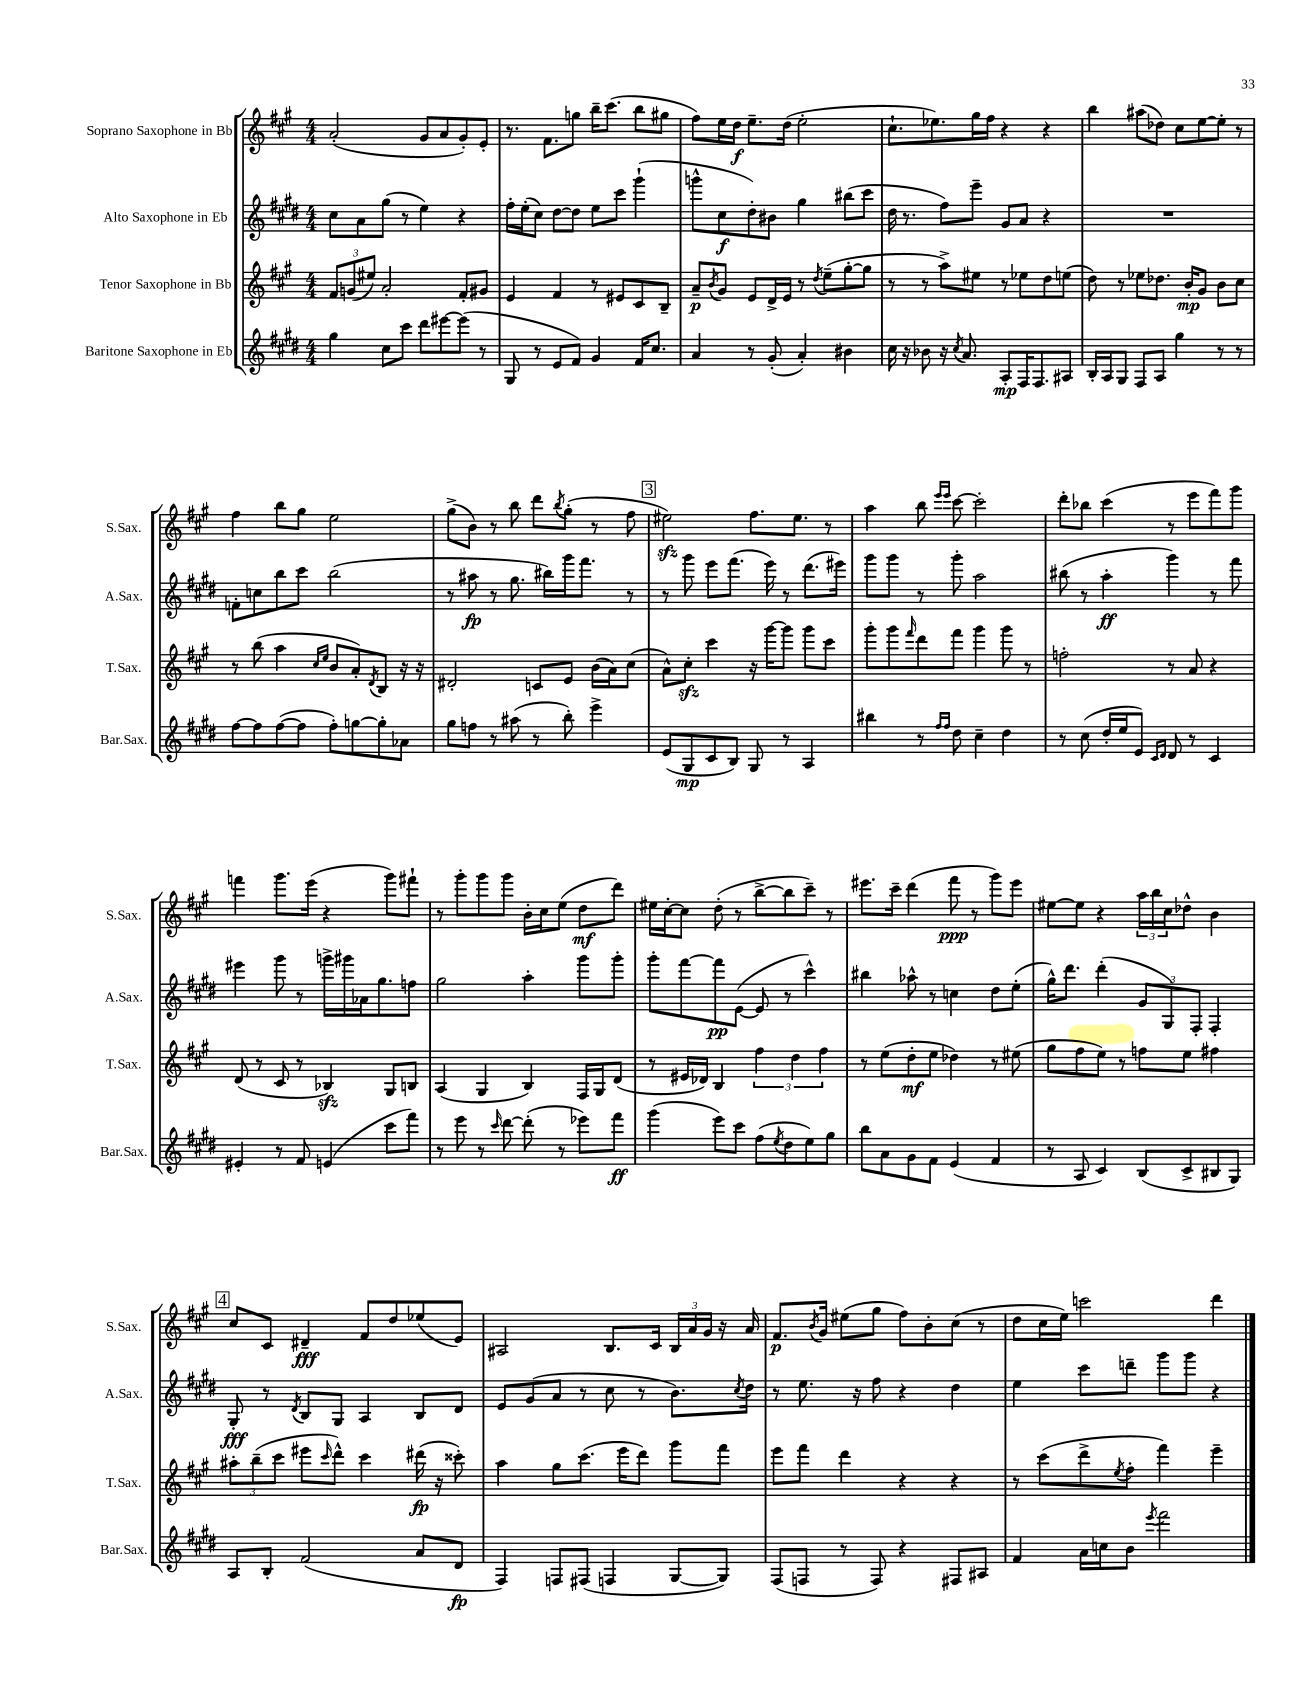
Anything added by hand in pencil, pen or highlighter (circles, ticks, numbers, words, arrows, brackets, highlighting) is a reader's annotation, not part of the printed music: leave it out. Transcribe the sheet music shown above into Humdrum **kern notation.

**kern	**kern	**kern	**kern
*staff4	*staff3	*staff2	*staff1
*clefG2	*clefG2	*clefG2	*clefG2
*k[f#c#g#d#]	*k[f#c#g#]	*k[f#c#g#d#]	*k[f#c#g#]
*M4/4	*M4/4	*M4/4	*M4/4
4gg#	12f#	8cc#	(2a'
.	(12g	.	.
.	.	8a	.
.	12ee#)	.	.
8cc#	2a'	(8gg#	.
8ccc#	.	8r	.
8ddd#	.	4ee)	8g#
[8eee#	.	.	8a
(8eee#]	8f#'	4r	8g#')
8r	8g#	.	8e'
=	=	=	=
8G#	4e	16ff#'	8.r
.	.	(16ee'	.
8r	.	8cc#)	.
.	.	.	8.f#
8e	4f#	[8dd#	.
8f#)	.	8dd#]	8gg
4g#	8r	8ee	16bb~
.	.	.	(8.ccc#
.	8e#	8ccc#	.
16f#	8c#	(4ggg#`	8bb
8.cc#	.	.	.
.	8B~	.	8gg#
=	=	=	=
4a	8a~	8ggg^^	8ff#)
.	8qb	.	.
.	8g#	8cc#	16ee
.	.	.	16dd
8r	8e	8dd#')	8.ee~
(8g#'	16d^	8b#	.
.	16e	.	(16dd
4a')	8r	4gg#	2ee'
.	8qdd	.	.
.	(8ee~	.	.
4b#	[8gg#'	(8bb#	.
.	8gg#]	8ccc#	.
=	=	=	=
16cc#	8r	16dd#	8.cc#`
16r	.	8.r	.
8b-	8r	.	.
.	.	.	8.ee-)
16r	8aa^)	8ff#)	.
8qcc#	.	.	.
8.a	.	.	.
.	8ee#	8eee~	16gg#
.	.	.	16ff#
8A'	8r	8g#	4r
16F#	8ee-	8a	.
8.F#	.	.	.
.	8dd	4r	4r
8A#	(8ee	.	.
=	=	=	=
16B'	8dd)	1r	4bb
16A	.	.	.
8G#	8r	.	.
8F#	8ee-	.	(8aa#
8A	8.dd-	.	8dd-)
4gg#	.	.	8cc#
.	16b'	.	.
.	8g#	.	[8ee
8r	8b	.	8ee']
8r	8cc#	.	8r
=	=	=	=
[8ff#	8r	8f'	4ff#
8ff#]	(8bb	8cc	.
([8ff#	4aa	8bb	8bb
8ff#]	.	8ccc#	8gg#
.	16qqcc#	.	.
.	16qqee	.	.
8ff#')	8b	(2bb	2ee
[8gg	8a')	.	.
.	8qd	.	.
8gg']	8B	.	.
8a-	16r	.	.
.	16r	.	.
=	=	=	=
8gg#	2d#'	8r	(8gg#^
8ff	.	8aa#	8b)
8r	.	8r	8r
(8aa#	.	8.gg#	8bb
8r	8c	.	8ddd
.	.	16bb#)	.
.	.	.	8qbb
8bb')	8e	16ggg#	(8gg#'
.	.	8.fff#	.
4eee^	(16b	.	8r
.	16a)	.	.
.	(8cc#	8r	8ff#
=	=	=	=
(8e	8a^^)	8r	2ee#)
8G#	8cc#'	8ggg#	.
8c#	4ccc#	8eee	.
8B)	.	(8.fff#	.
8G#	16r	.	8.ff#
.	[16ggg#	16eee)	.
8r	8ggg#]	8r	.
.	.	.	8.ee#
4A	8ggg#	(8.ddd#	.
.	8ccc#	.	8r
.	.	16eee#)	.
=	=	=	=
4bb#	8ggg#'	8ggg#	4aa
.	8ggg#	8ggg#	.
.	16qqfff#	.	.
8r	8ddd	8r	8bb
16qqff#	.	.	16qqeee
16qqff#	.	.	16qqeee
8dd#	8fff#	8ggg#'	[8ccc#
4cc#~	4ggg#	2aa	2ccc#']
4dd#	8ggg#	.	.
.	8r	.	.
=	=	=	=
8r	2ff'	(8bb#	8ddd'
(8cc#	.	8r	8bb-
16dd#'	.	4aa'	(4ccc#
16ee	.	.	.
8e)	.	.	.
16qqc#	.	.	.
16qqd#	.	.	.
8d#	8r	4ggg#)	8r
8r	8a	.	8eee
4c#	4r	8r	8fff#)
.	.	8fff#	8ggg#
=	=	=	=
4e#'	(8d	4eee#	4fff
.	8r	.	.
8r	8c#	8ggg#	8.ggg#
8f#	8r	8r	.
.	.	.	(16eee
(4e	4B-)	16ggg^	4r
.	.	16ggg#	.
.	.	16a-	.
.	.	8.gg#	.
8ccc#	8G#	.	8ggg#)
8fff#)	8B	8ff	8fff#`
=	=	=	=
8r	(4A	2gg#	8r
8eee	.	.	8ggg#'
8r	4G#	.	8ggg#
16qqccc#	.	.	.
[8ddd#	.	.	8ggg#
(8ddd#']	4B)	4aa'	16b'
.	.	.	16cc#
8r	.	.	(8ee
8eee-)	16F#	8ggg#	8dd
.	16G#	.	.
8fff#	(8d	8ggg#'	8ddd)
=	=	=	=
(4ggg#	8r	8ggg#'	16ee#
.	.	.	[16cc#'
.	16e#	[8fff#	8cc#]
.	16d-)	.	.
8eee)	4B	8fff#]	(8dd'
8ccc#	.	([8e	8r
(8ff#	6ff#	8e]	[8bb^
8qee	.	.	.
8dd#	.	8r	8bb]
.	6dd	.	.
8ee)	.	4ccc#^^)	8ccc#~)
.	6ff#	.	.
8gg#	.	.	8r
=	=	=	=
8bb	8r	4bb#	8.eee#
8a	(8ee	.	.
.	.	.	16ccc#~
8g#	8dd'	8aa-^^	(4ddd
8f#	8ee	8r	.
(4e	4dd-)	4cc	8fff#
.	.	.	8r
4f#	8r	8dd#	8ggg#)
.	(8ee#	(8ee'	8eee#
=	=	=	=
8r	8gg#	16gg#^^)	[8ee#
.	.	8.ddd#	.
8A	8ff#	.	8ee#]
4c#)	8ee)	(4ddd#'	4r
.	8r	.	.
(8B	8ff	12g#	24aa
.	.	.	24bb
.	.	12G#)	24cc#
8c#^	8ee	.	8dd-^^
.	.	12F#'	.
8B#	4ff#	4F#'	4b
8G#)	.	.	.
=	=	=	=
8A	12aa#'	8G#'	8cc#
.	(12bb~	.	.
8B'	.	8r	8c#
.	12ccc#	.	.
.	.	8qd#	.
(2f#	8eee#	8B	4d#~
.	16qqccc#	.	.
.	8ddd^^)	8G#	.
.	4ccc#	4A	8f#
.	.	.	8dd
8a	(16ddd#	8B	(8ee-
.	16r	.	.
8d#	8ccc##')	8d#	8e)
=	=	=	=
4F#)	4aa	8e	2A#
.	.	(8g#	.
8F	8gg#	8a	.
(8F#	(8.ccc#	8r	.
4F	.	8cc#	8.B
.	16eee	.	.
.	8ddd)	8r	.
.	.	.	16c#
[8G#	8ggg#	8.b)	24B
.	.	.	24a
.	.	.	24g#
8G#])	8fff#	.	16r
.	.	8qcc#	.
.	.	16dd#	16a
=	=	=	=
(8F#	8eee	8r	8.f#
8F	8fff#	8.ee	.
.	.	.	8qb
.	.	.	16g#
8r	4ddd	.	(8ee#
.	.	16r	.
8F)	.	8ff#	8gg#
4r	4r	4r	8ff#)
.	.	.	8b'
8F#	4r	4dd#	(8cc#
8A#	.	.	8r
=	=	=	=
4f#	8r	4ee	8dd
.	(8ccc#	.	16cc#
.	.	.	16ee)
16a	8ddd^	8ccc#	2ccc
16cc	.	.	.
.	8qee	.	.
8b	8ff#'	8ddd~	.
8qeee	.	.	.
2fff#	4fff#)	8ggg#	.
.	.	8ggg#	.
.	4eee~	4r	4ddd
==	==	==	==
*-	*-	*-	*-
